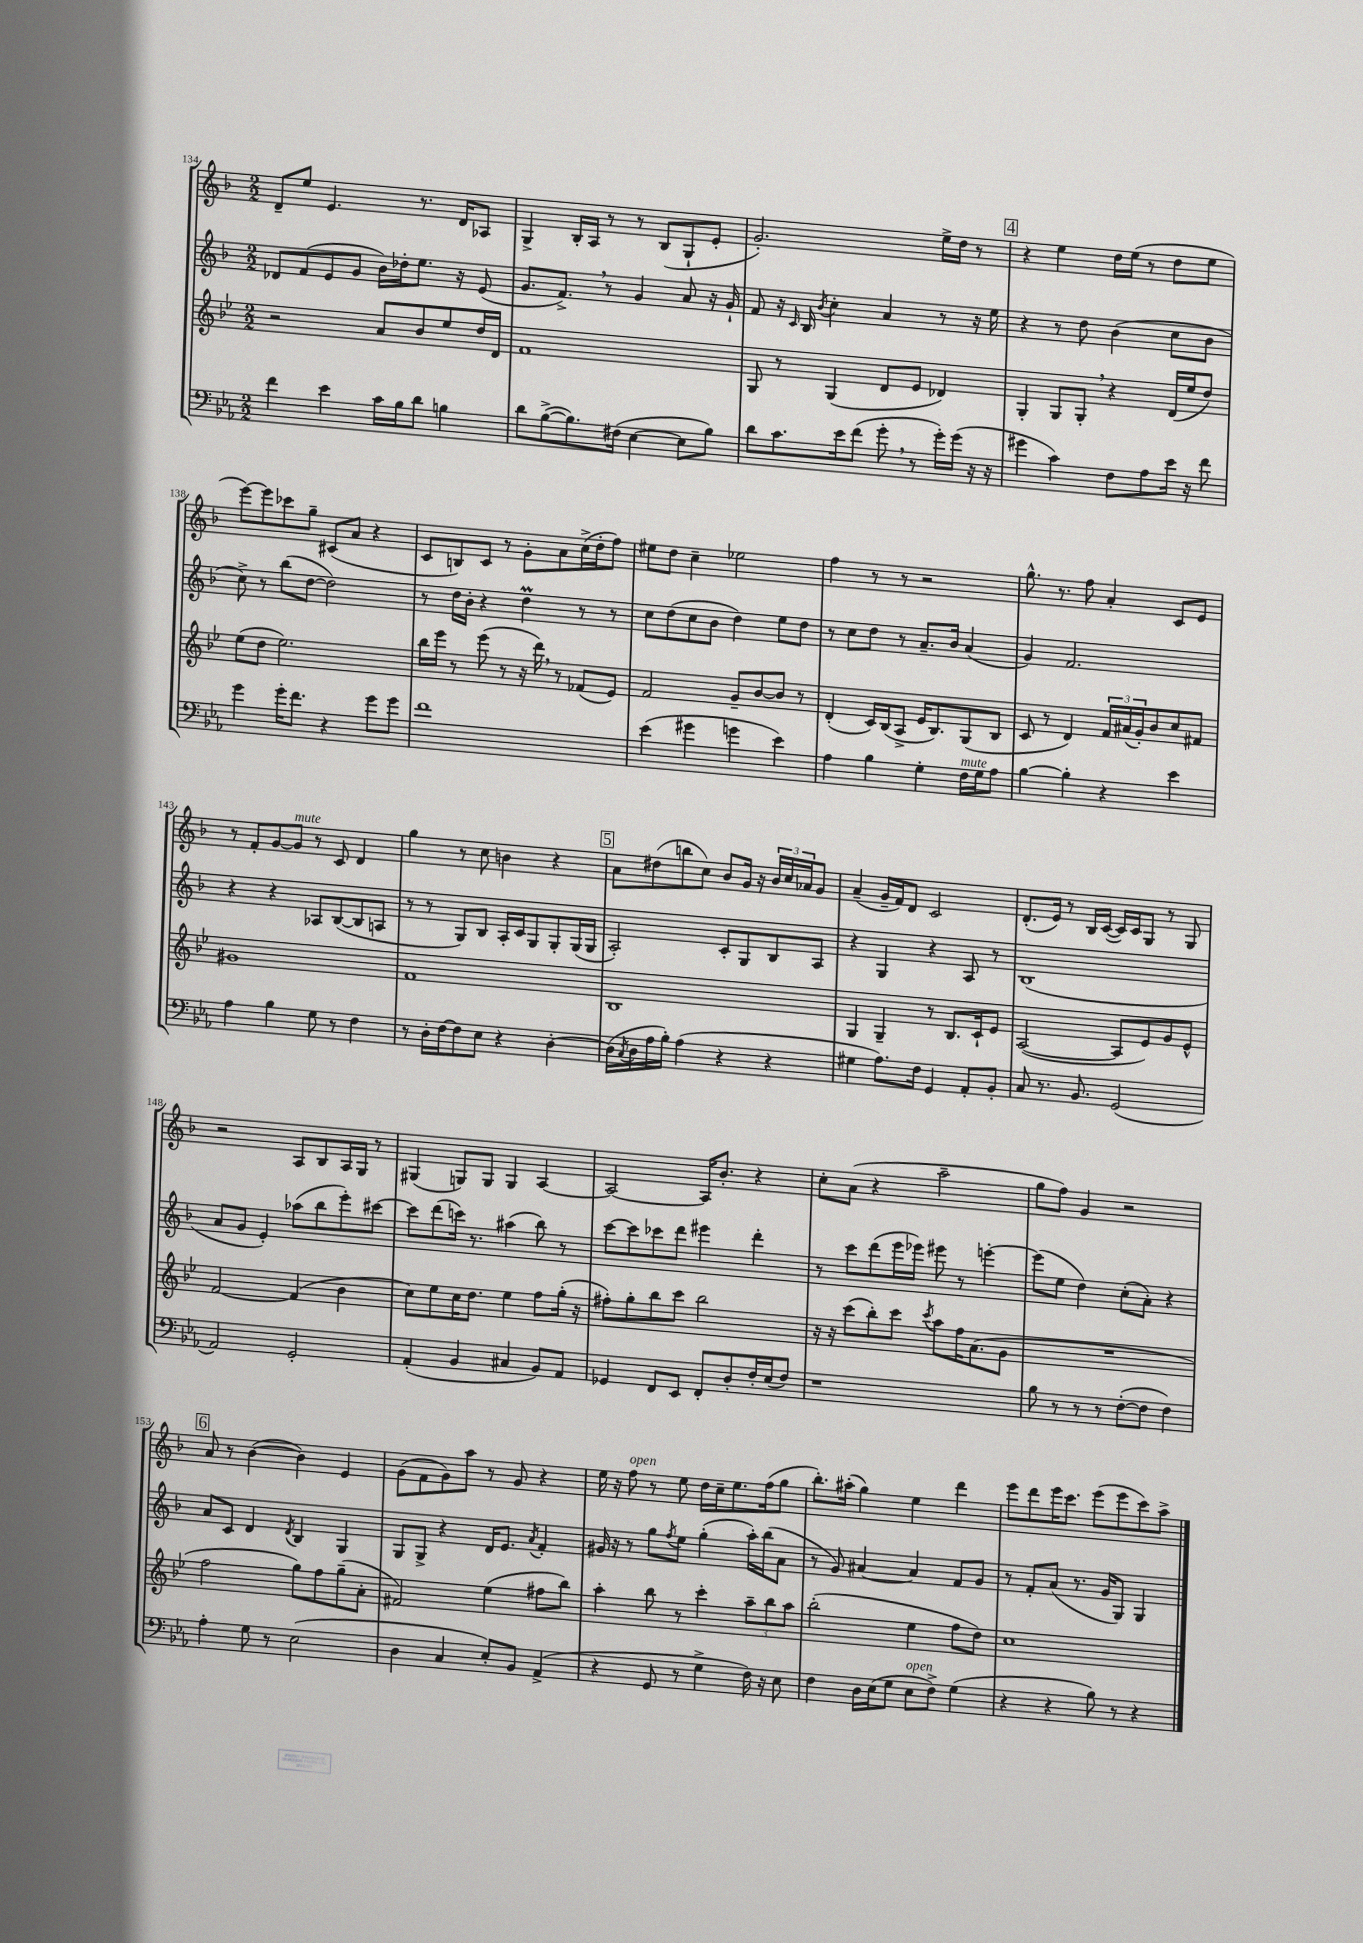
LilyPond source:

<<
\new StaffGroup <<
\new Staff = "s0" {
    \clef treble \key f \major \numericTimeSignature \time 2/2
    d'8-- e''8 e'4. r8. d'16 aes8 |
    g4-> bes16-. a16 r8 r8 bes8( g8-! e'8-. |
    g'2.-.) e''16-> d''16 r8 |
    \mark \markup { \box "4" } r4 e''4 d''16 e''16( r8 d''8 e''8 |
    e'''8~) e'''8 ces'''8 g''8-- cis'8( a'8 r4 |
    c'8 b8) c'8 r8 g'8-. a'8 c''16->( d''16-. f''8) |
    eis''8 d''8 c''4-- ees''2 |
    f''4 r8 r8 r2 |
    g''8.-^ r8. f''8 a'4-. c'8 e'8 |
    r8 f'8-. g'8~ g'8^\markup { \italic "mute" } r8 c'8 d'4 |
    g''4 r8 c''8 b'4 r4 |
    \mark \markup { \box "5" } a'8 dis''8( b''8 c''8) bes'8 g'16 r16 \tuplet 3/2 { bes'16 c''16 aes'16 } g'8 |
    a'4--( g'16-- f'16) d'8 c'2 |
    d'8.-.( e'16) r8 bes16 c'16~( c'16) c'16 g8 r8 g8 |
    r2 a8 bes8 a16 g16 r8 |
    gis4( g8) g8 g4 a4~ |
    a2~ a16 bes'8.-. r4 |
    c''8-. a'8( r4 a''2-- |
    g''8 f''8) g'4 r2 |
    \mark \markup { \box "6" } a'8 r8 bes'4~( bes'4) e'4 |
    g'8( f'8 g'8) a''8 r8 g'8 r4 |
    e''16 r16 f''8^\markup { \italic "open" } r8 e''8 d''16 c''16-- e''8. f''16( g''8 |
    bes''8.-.) ais''16-.( g''4) e''4 d'''4 |
    e'''8 d'''8 e'''16 c'''8. e'''8( e'''8 c'''8) a''8-> \bar "|." |
}
\new Staff = "s1" {
    \clef treble \key f \major \numericTimeSignature \time 2/2
    des'8 f'8( e'8 g'8 bes'16) des''16-. e''8. r16 e'8( |
    g'8. f'8.->) \breathe r8 g'4 a'8 r16 g'16-! |
    f'8 r16 \grace { c'16 } bes16 \acciaccatura { bes'8 } c''4-. a'4 r8 r16 e''16 |
    \mark \markup { \box "4" } r4 r8 d''8 bes'4( c''8 bes'8 |
    c''8->) r8 bes''8( d''8~ d''2) |
    r8 d''16 bes'16-. r4 d''4\prall r8 r8 |
    c''8 d''8( c''8 bes'8 d''4) e''8 d''8 |
    r8 c''8 d''8 r8 a'8.-- bes'16 a'4( |
    g'4) f'2. |
    r4 r4 aes8 bes8~( bes8 a8 |
    r8 r8 g8) bes8 a16-. c'16 g8 g8-. g16( g16 |
    \mark \markup { \box "5" } a2-.) c'8-. g8 bes8 a8 |
    r4 g4 r4 a8 r8 |
    bes1( |
    a'8 g'8 e'4-.) aes''8( bes''8 e'''8-.) cis'''8~ |
    cis'''8 d'''8( c'''16) r8. ais''4( bes''8) r8 |
    c'''8~ c'''8 ces'''8 d'''8 eis'''4 d'''4-. |
    r8 c'''8 d'''8( e'''16 ees'''16) eis'''8 r8 e'''4~-. |
    e'''8( e''8 d''4) c''8-.( a'8-.) r4 |
    \mark \markup { \box "6" } a'8 c'8 d'4 \acciaccatura { d'8 } bes4 g4 |
    g8 g8-> r4 d'16 e'8. \acciaccatura { a'8 } f'4-. |
    gis'16 r16 r8 g''8 \acciaccatura { f''8 } e''8 g''4-.( a''16-.) bes''16( a'8 |
    r8 g'8) ais'4~ ais'4 f'8 g'8 |
    r8 f'8-. a'8( r8. g'16 g8) g4 \bar "|." |
}
\new Staff = "s2" {
    \clef treble \key bes \major \numericTimeSignature \time 2/2
    r2 a'8 bes'8 ees''8 d''16 d'16 |
    f'1 |
    g8 r8 g4( d'8 ees'8 des'4) |
    \mark \markup { \box "4" } g4-. g8 g8-. \breathe r4 d'16( ees''16 d''8) |
    ees''8( d''8 ees''2.) |
    bes''16 ees'''16 r8 ees'''8( r8 r16 d'''16) \breathe r8 fes'8( ees'8) |
    f'2 g'8-- bes'8~ bes'8 r8 |
    d'4-.( c'16) bes16( a8-> ees'16 bes8.) g8( bes8 |
    c'8 r8 d'4) \tuplet 3/2 { f'16 ais'16( g'16-.) } bes'8 c''8 fis'8 |
    gis'1 |
    f'1 |
    \mark \markup { \box "5" } bes1 |
    g4 g4-- r8 bes8. c'16-! ees'8 |
    a2~( a8 ees'8) g'8 ees'8-^ |
    f'2~ f'4( bes'4 |
    c''8) ees''8 c''16 d''8. ees''4 f''8 g''16-.( r16 |
    fis''8-.) g''8-. bes''8 c'''8 bes''2 |
    r16 r16 c'''8( bes''8-.) c'''8 \acciaccatura { c'''8 } a''8 f''16 a'8.( g'8 |
    R1 |
    \mark \markup { \box "6" } f''2 g''8) f''8 g''8--( a'8-. |
    fis'2) ees''4( fis''8 bes''8) |
    a''4-. bes''8 r8 c'''4-. \tuplet 3/2 { a''8-- bes''8 a''8 } |
    bes''2-.( ees''4 f''8 d''8) |
    c''1 \bar "|." |
}
\new Staff = "s3" {
    \clef bass \key ees \major \numericTimeSignature \time 2/2
    f'4 ees'4 c'16 bes16 d'8 b4 |
    d'8 bes8~->( bes8.) fis16( ees4~ ees8 bes8) |
    d'8 c'8. ees'16 f'8( g'8-. \breathe r8 g'16-.) g'16( r16 r16 |
    \mark \markup { \box "4" } gis'4 c'4) f8 aes8 ees'16 r16 f'8 |
    g'4 g'16-. f'8. r4 g'8 g'8 |
    f'1 |
    ees'4( gis'4 g'4 ees'4) |
    aes4 bes4 g4-. f16^\markup { \italic "mute" } g16 aes8 |
    bes4~ bes4-. r4 ees'4 |
    aes4 bes4 g8 r8 f4 |
    r8 d16-. f16~ f8 ees8 r4 d4~-. |
    \mark \markup { \box "5" } d16( \acciaccatura { c8 } d16 aes16 bes16-.) aes4( r4 r4 |
    gis4 aes8.) f16 g,4 aes,8-. bes,8-. |
    c8 r8. bes,8. g,2( |
    aes,2) g,2-. |
    aes,4-.( bes,4 cis4 bes,8) aes,8 |
    ges,4 f,8 ees,8 f,8-. d8-. f16-. ees16( f8) |
    r1 |
    bes8 r8 r8 r8 f8~-.( f8 f4) |
    \mark \markup { \box "6" } aes4-. g8 r8 ees2( |
    d4 c4 ees8-.) bes,8 aes,4->( |
    r4 g,8 r8 g4-> f16) r16 ees8 |
    f4 d16 ees16( g8 ees8^\markup { \italic "open" } f8->) g4( |
    r4 r4 bes8) r8 r4 \bar "|." |
}
>>
>>
\layout { \context { \Score currentBarNumber = #134 } }
